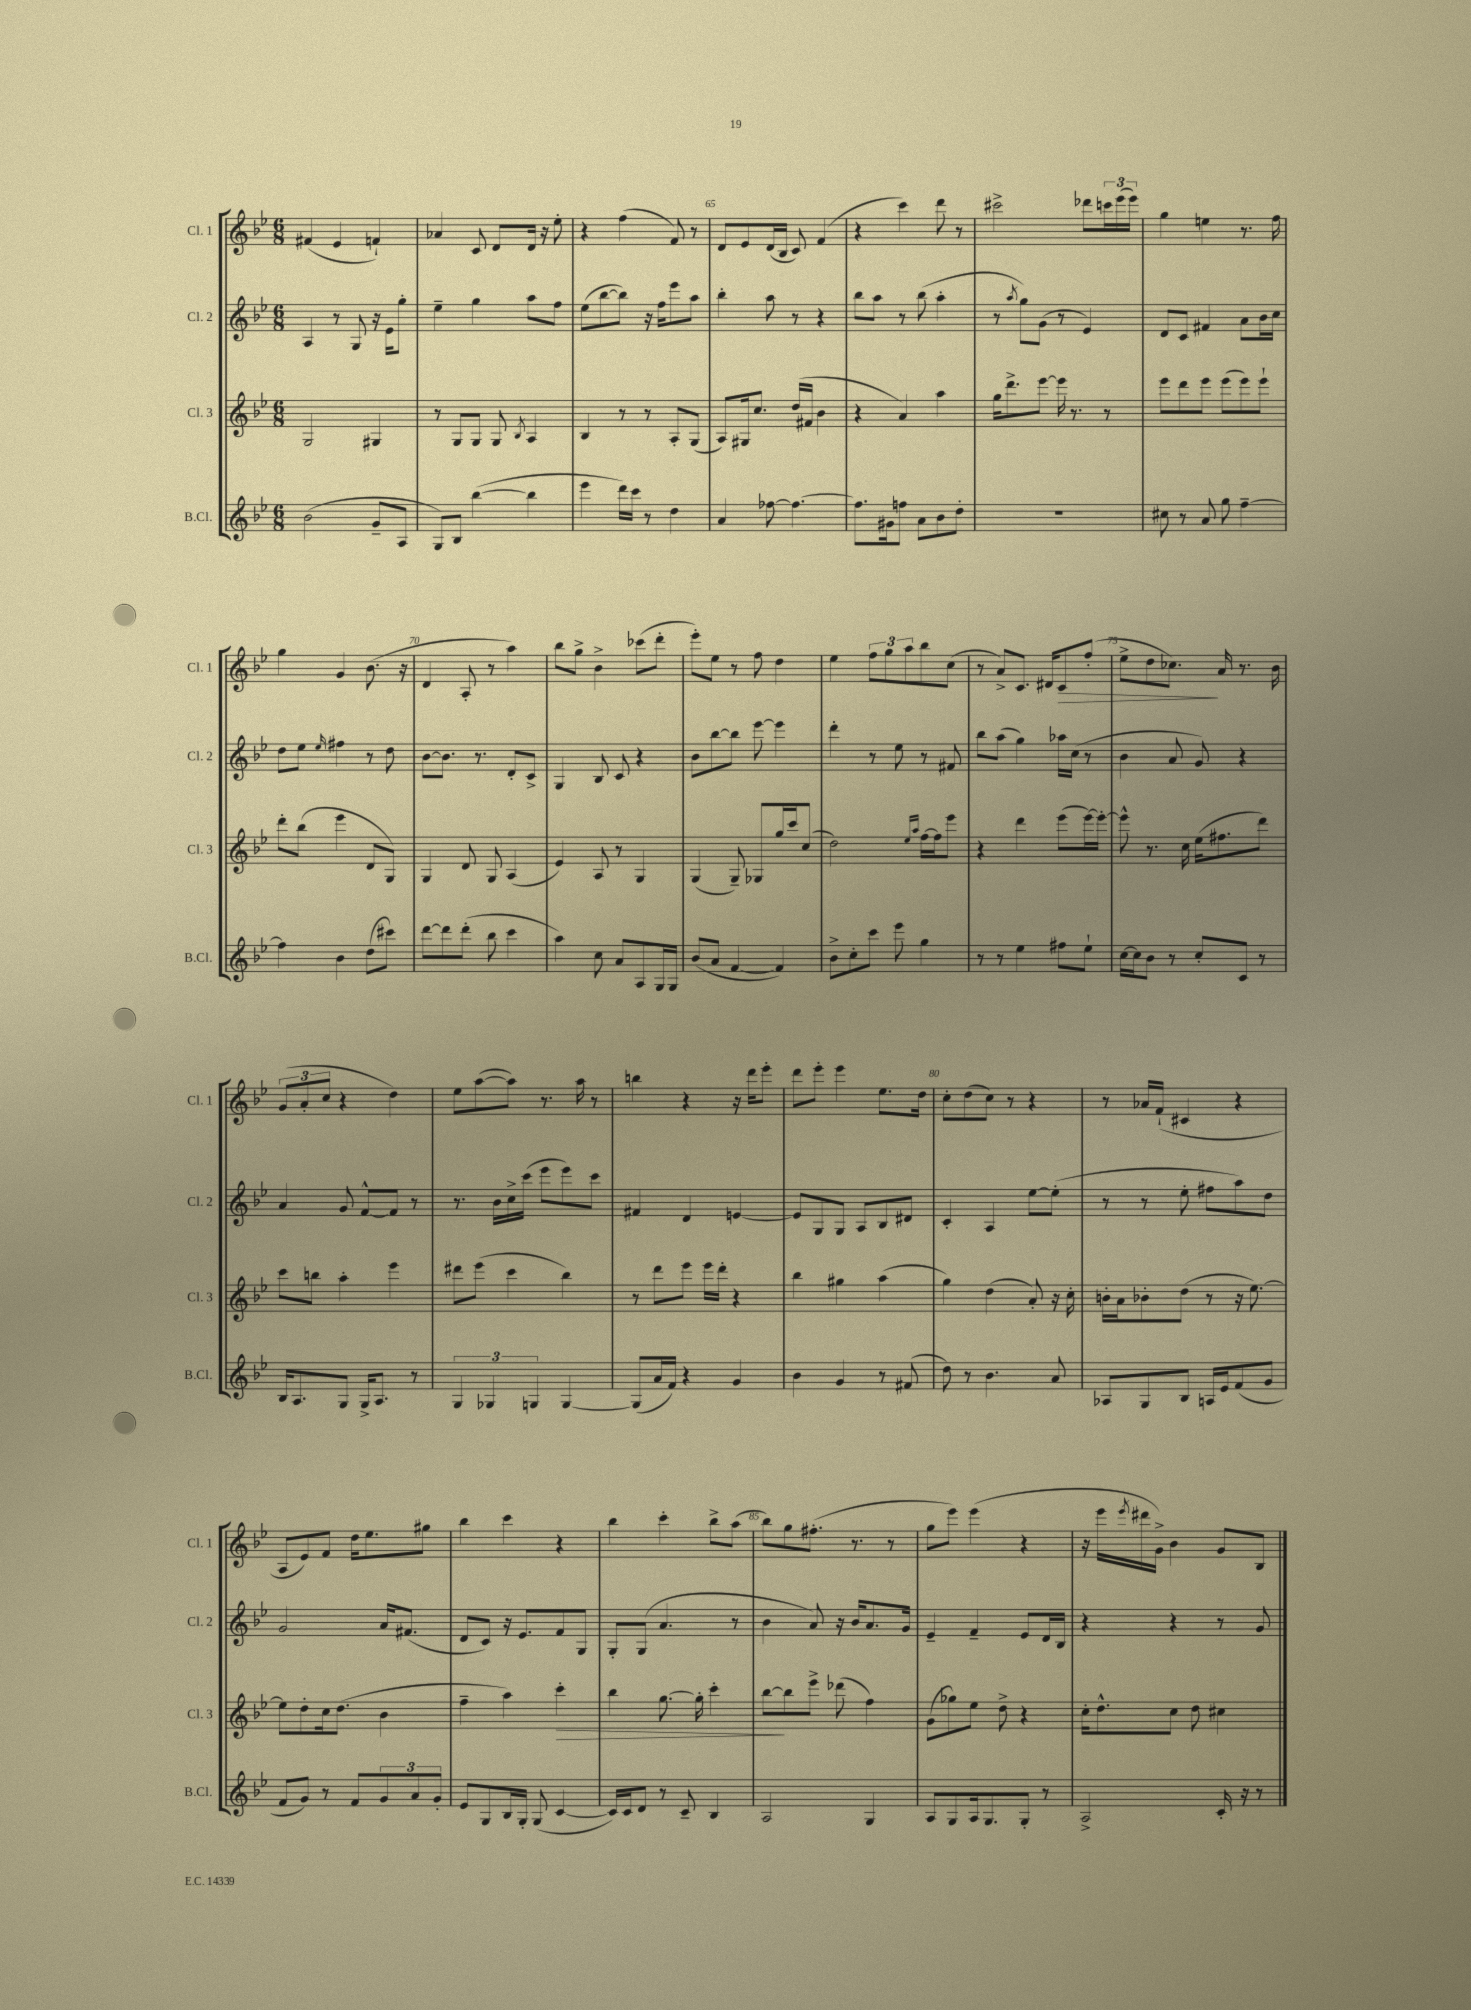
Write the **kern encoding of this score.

**kern	**kern	**kern	**kern
*staff4	*staff3	*staff2	*staff1
*clefG2	*clefG2	*clefG2	*clefG2
*k[b-e-]	*k[b-e-]	*k[b-e-]	*k[b-e-]
*M6/8	*M6/8	*M6/8	*M6/8
(2b-	2G	4A	(4f#
.	.	8r	4e-
.	.	8G	.
8g~	4G#	16r	4f`)
.	.	16e-	.
8A	.	8gg'	.
=	=	=	=
8G)	8r	4ee-~	4a-
8B-	8G	.	.
([4bb-	8G	4gg	8c
.	8G	.	8d
.	8qB-	.	.
4bb-]	4A	8aa	16d
.	.	.	16r
.	.	8ff	8ee-'
=	=	=	=
4eee-	4B-	(8ee-	4r
.	.	[8bb-	.
16ddd)	8r	8bb-])	(4ff
16ccc	.	.	.
8r	8r	16r	.
.	.	16ff	.
4dd	8A'	8eee-	8f)
.	(8G	8aa	8r
=	=	=	=
4a	8A)	4bb-'	8d
.	16G#	.	8e-
.	8.cc	.	.
[8ff-	.	8aa	(16d
.	.	.	16B-
4.ff-_	(16dd	8r	8c)
.	16f#	.	.
.	4b-	4r	(4f
=	=	=	=
8.ff-]	4r	8bb-	4r
.	.	8aa	.
16g#	.	.	.
8ff	4a)	8r	4ccc)
8a	.	(8bb-	.
8b-	4aa	4aa'	8ddd
8dd'	.	.	8r
=	=	=	=
2.r	16gg	8r	2ccc#^
.	8.ddd^	.	.
.	.	8qaa	.
.	.	8gg)	.
.	[8eee-	(8g	.
.	16eee-]	8r	.
.	8.r	.	.
.	.	4e-)	8ddd-
.	8r	.	24ccc
.	.	.	(24eee-
.	.	.	24eee-)
=	=	=	=
8cc#	8eee-	8d	4gg
8r	8ddd	8c	.
8a	8eee-	4f#	4ee
8gg	(8eee-	.	.
[4ff~	8eee-)	8a	8.r
.	8eee-`	16b-	.
.	.	16cc	16ff
=	=	=	=
4ff]	8ddd'	8dd	4gg
.	(8bb-	8ee-	.
.	.	16qqee-	.
4b-	4eee-	4ff#	4g
(8dd	8d	8r	(8.b-
8ccc#)	8G)	8dd	.
.	.	.	16r
=	=	=	=
[8ddd	4G	[8b-	4d
8ddd]	.	8.b-]	.
(8ddd'	8d	.	8A'
.	.	8.r	.
8bb-	8G	.	8r
4ccc	(4A	8d'	4aa)
.	.	8c^	.
=	=	=	=
4aa)	4e-)	4G	8bb-
.	.	.	8gg^
8cc	8A	8B-	4b-^
8a	8r	8c	.
8A	4G	4r	(8ccc-
16G	.	.	8ddd'
16G	.	.	.
=	=	=	=
(8b-	(4G	8b-	8eee-')
8a	.	[8bb-	8ee-
[4f	8G~)	8bb-]	8r
.	8G-	[8eee-	8ff
4f])	16gg	4eee-]	4dd
.	16ccc	.	.
.	(8cc	.	.
=	=	=	=
8b-^	2dd)	4ddd'	4ee-
8cc'	.	.	.
8ccc	.	8r	12ff
.	.	.	12gg
8eee-	.	8ee-	.
.	.	.	12aa
.	16qqee-	.	.
.	16qqaa	.	.
4gg	[16ff	8r	8bb-
.	16ff]	.	.
.	8eee-	8f#	(8cc
=	=	=	=
8r	4r	8bb-	8r
8r	.	(8aa	8a^)
4ee-	4ddd	4gg)	8.c
.	.	.	16d#
8ff#	(8eee-	16aa-	8c
.	.	(16cc	.
8ee-`	[16eee-)	8r	(8ff'
.	16eee-'_	.	.
=	=	=	=
[16cc	8eee-^^]	4b-	8ee-^
16cc]	.	.	.
8b-	8.r	.	8dd
8r	.	8a	8.cc-)
.	16cc	.	.
8cc'	(16ee-	8g)	.
.	8.ff#	.	16a
8c	.	4r	8.r
8r	8ddd)	.	.
.	.	.	16b-
=	=	=	=
16B-	8ccc	4a	(12g
8.A	.	.	.
.	.	.	12a'
.	8bb	.	.
.	.	.	12cc
8G	4aa'	8g	4r
16G^	.	[8f^^	.
8.A	.	.	.
.	4eee-	8f]	4dd)
8r	.	8r	.
=	=	=	=
6G	8ddd#	8.r	8ee-
.	(8eee-	.	([8aa
6G-	.	.	.
.	.	16b-	.
.	4ccc	16cc^	8aa])
.	.	(16ccc	.
6G	.	.	.
.	.	8eee-	8.r
[4G	4bb-)	8eee-)	.
.	.	.	16aa
.	.	8ccc	8r
=	=	=	=
(8G]	8r	4f#	4bb
16a	8ddd	.	.
16f)	.	.	.
4r	8eee-	4d	4r
.	16eee-	.	.
.	16ddd'	.	.
4g	4r	[4e	16r
.	.	.	16ddd
.	.	.	8eee-'
=	=	=	=
4b-	4bb-	8e]	8ddd
.	.	8G	8eee-'
4g	4gg#	8G	4eee-
.	.	8A	.
8r	(4aa	8B-	8.ee-
(8f#	.	8d#	.
.	.	.	16dd
=	=	=	=
8dd)	4gg)	4c'	8cc'
8r	.	.	(8dd
4.b-	(4dd	4A	8cc)
.	.	.	8r
.	8a')	[8ee-	4r
8a	16r	(8ee-']	.
.	16cc'	.	.
=	=	=	=
8A-	16b'	8r	8r
.	16a	.	.
8G	8b-'	8r	16a-
.	.	.	(16f`
8B-	(8dd	8ee-'	4c#
16A	8r	8ff#	.
16e-	.	.	.
(8f	16r	8aa)	4r
.	[8.ee-)	.	.
8g	.	8dd	.
=	=	=	=
8f	8ee-]	2g	8A
8g)	8dd'	.	8e-)
8r	16cc	.	8f
.	(8.dd	.	.
8f	.	.	16dd
.	.	.	8.ee-
12g	4b-	16a	.
.	.	(8.f#	.
12a	.	.	.
.	.	.	8gg#
12g'	.	.	.
=	=	=	=
8e-	4ff~	8d	4bb-
8G	.	8c)	.
16B-	4aa)	16r	4ccc
16G'	.	8.e-	.
(8G	.	.	.
[4c	4ccc'	8f	4r
.	.	8G	.
=	=	=	=
16c])	4bb-	8G'	4bb-
16c	.	.	.
8d	.	(8G	.
8r	[8.gg	4.a	4ccc'
8c~	.	.	.
.	16gg']	.	.
4B-	4ccc'	.	8bb-^
.	.	8r	(8aa
=	=	=	=
2A	[8bb-	4b-	8bb-)
.	8bb-]	.	8gg
.	8eee-^	8a)	(8.ff#'
.	(8ddd-	16r	.
.	.	16b-	8.r
4G	4ff)	8.a	.
.	.	.	8r
.	.	16g	.
=	=	=	=
8A	(8g	4e-~	8gg
8G	8gg-)	.	8eee-)
16A	8ee-	4f~	(4eee-
8.G	.	.	.
.	8dd^	.	.
8G'	4r	8e-	4r
8r	.	16d	.
.	.	16B-	.
=	=	=	=
2A^	16cc'	4r	16r
.	8.dd^^	.	16eee-
.	.	.	8qeee-
.	.	.	16ddd#
.	.	.	16g^)
.	8cc	4r	4b-
.	8dd	.	.
16c'	4cc#	8r	8g
16r	.	.	.
8r	.	8g	8B-
==	==	==	==
*-	*-	*-	*-
